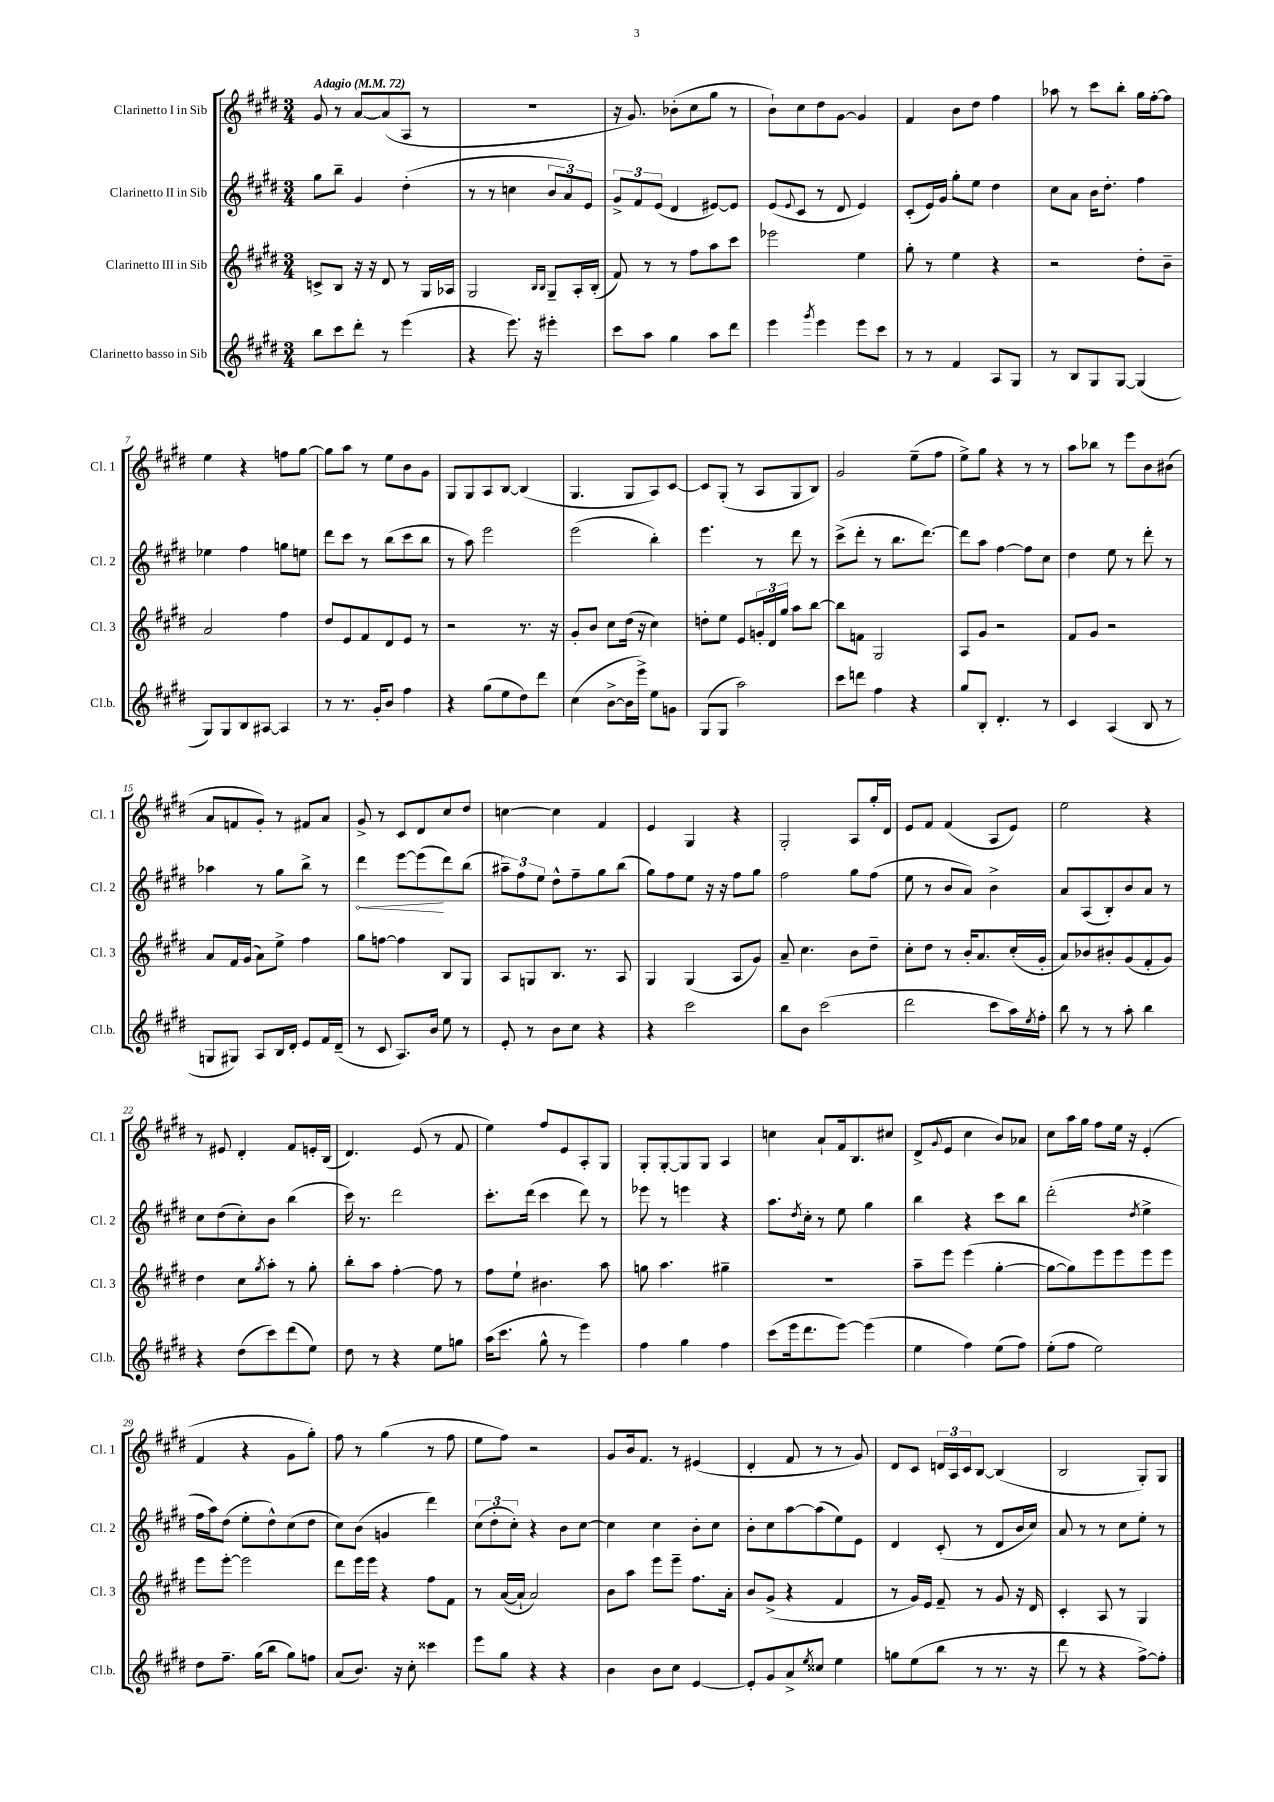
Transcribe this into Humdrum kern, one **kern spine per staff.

**kern	**kern	**kern	**kern
*staff4	*staff3	*staff2	*staff1
*clefG2	*clefG2	*clefG2	*clefG2
*k[f#c#g#d#]	*k[f#c#g#d#]	*k[f#c#g#d#]	*k[f#c#g#d#]
*M3/4	*M3/4	*M3/4	*M3/4
*MM72	*MM72	*MM72	*MM72
8bb	8c^	8gg#	8g#
8ccc#	8B	8bb~	8r
8ddd#'	16r	4g#	[8a
.	16r	.	.
8r	8d#	.	(8a]
(4eee	8r	(4dd#'	8A
.	16G#	.	8r
.	16A-	.	.
=	=	=	=
4r	2G#	8r	2.r
.	.	8r	.
8.eee)	.	4cc	.
16r	.	.	.
.	16qqB	.	.
.	16qqB	.	.
4eee#'	8G#~	12b	.
.	.	12a)	.
.	16A'	.	.
.	.	12e	.
.	(16B'	.	.
=	=	=	=
8ccc#	8f#)	12g#^	16r
.	.	.	8.g#)
.	.	12f#	.
8aa	8r	.	.
.	.	(12e	.
4gg#	8r	4d#	(8b-'
.	8ff#	.	8cc#
8aa	8aa	[8e#)	8gg#
8ddd#	8ccc#	8e#]	8r
=	=	=	=
4eee	2eee-	(8e	8b`)
.	.	8qqe	.
.	.	8c#	8cc#
8qggg#	.	.	.
4eee	.	8r	8dd#
.	.	8d#	[8g#
8eee	4ee	4e)	4g#]
8ccc#	.	.	.
=	=	=	=
8r	8gg#'	(8c#'	4f#
8r	8r	16e)	.
.	.	16g#	.
4f#	4ee	8gg#'	8b
.	.	8ee	8dd#
8A	4r	4dd#	4ff#
8G#	.	.	.
=	=	=	=
8r	2r	8cc#	8aa-
8B	.	8a	8r
8G#	.	16b	8ccc#
.	.	8.dd#'	.
[8G#	.	.	8bb'
(4G#]	8dd#'	4ff#	16gg#
.	.	.	[16ff#'
.	8b~	.	8ff#]
=	=	=	=
8G#)	2a	4ee-	4ee
8G#	.	.	.
8B	.	4ff#	4r
[8A#	.	.	.
4A#]	4ff#	8gg	8ff
.	.	8ee	[8gg#
=	=	=	=
8r	8dd#	8ddd#	8gg#]
8.r	8e	8ccc#	8aa
.	8f#	8r	8r
16g#'	.	.	.
8b	8d#	(8bb	8ee
4ff#	8e	8ccc#	8b
.	8r	8bb	8g#
=	=	=	=
4r	2r	8r	8G#
.	.	8aa)	8G#
(8gg#	.	2eee	8A
8ee	.	.	[8B
8dd#)	8.r	.	(4B]
8ddd#	.	.	.
.	16r	.	.
=	=	=	=
(4cc#	8g#'	(2eee	4.G#
.	8b	.	.
[8b^	8cc#	.	.
16b]	(16dd#	.	8G#
16eee^)	16r	.	.
8ee	4cc#)	4bb')	8A)
8g	.	.	[8c#
=	=	=	=
(8G#	8dd'	4.eee	8c#]
8G#	8ee	.	(8G#'
2aa)	8e	.	8r
.	24g'	8r	8A
.	24d#	.	.
.	24gg#	.	.
.	8aa	8ddd#	8G#
.	[8bb	8r	8B)
=	=	=	=
8ccc#	8bb]	(8ccc#^	2g#
8ddd	8f	8ddd#'	.
4ff#	2G#	8r	.
.	.	8.bb	.
4r	.	.	(8ee~
.	.	[8.ddd#)	.
.	.	.	8ff#
=	=	=	=
8gg#	8A	8ddd#]	8ee^)
8B'	8g#	8aa	8gg#
4.d#'	2r	[4ff#	4r
.	.	8ff#]	8r
8r	.	8cc#	8r
=	=	=	=
4c#	8f#	4dd#	8aa
.	8g#	.	8bb-
(4A	2r	8ee	8r
.	.	8r	8eee
8B	.	8ddd#'	8b
8r	.	8r	(8b#
=	=	=	=
8G	8a	4aa-	8a
8G#)	16f#	.	8f
.	(16g#	.	.
8A	8a)	8r	8g#')
16B	8ee^	8gg#	8r
16d#'	.	.	.
8e	4ff#	8bb^	8f#
16f#	.	8r	8a
(16d#~	.	.	.
=	=	=	=
8r	8gg#	4ddd#	8g#^
8c#	[8ff	.	8r
8.A)	4ff]	[8eee	8c#
.	.	(8eee]	8d#
16b	.	.	.
8ee	8B	8ddd#)	8cc#
8r	8G#	(8bb	8dd#
=	=	=	=
8e'	8A	12aa#~)	[4cc
.	.	12ff#	.
8r	8G	.	.
.	.	12ee	.
8b	8.B	8dd#^^	4cc]
8cc#	.	8ff#~	.
.	8.r	.	.
4r	.	8gg#	4f#
.	8A	(8bb	.
=	=	=	=
4r	4G#	8gg#)	4e
.	.	8ff#	.
2ccc#	(4G#	8ee	4G#
.	.	16r	.
.	.	16r	.
.	8A	8ff#	4r
.	8g#)	8gg#	.
=	=	=	=
8bb	8a~	2ff#	2G#'
8b	4.cc#	.	.
(2ccc#	.	.	.
.	8b	8gg#	8A
.	8dd#~	(8ff#	16gg#'
.	.	.	16d#
=	=	=	=
2ddd#	8cc#'	8ee	8e
.	8dd#	8r	8f#
.	8r	8b	(4f#
.	16b'	8a)	.
.	8.a	.	.
8ccc#	.	4b^	8A
16aa)	(16cc#'	.	8e)
8qee	.	.	.
16ff#'	16g#'	.	.
=	=	=	=
8bb	8a)	8a	2ee
8r	8b-	(8A	.
8r	8b#'	8B')	.
8aa'	(8g#	8b	.
4bb	8f#'	8a	4r
.	8g#)	8r	.
=	=	=	=
4r	4dd#	8cc#	8r
.	.	(8dd#	8e#
(8dd#	8cc#	8cc#')	4d#'
.	8qgg#	.	.
8ccc#)	8aa'	8b	.
(8ddd#	8r	(4bb	8f#
8ee)	8gg#'	.	16e'
.	.	.	(16B
=	=	=	=
8dd#	8bb'	16ccc#)	4.d#)
.	.	8.r	.
8r	8aa	.	.
4r	[4ff#'	2ddd#	.
.	.	.	(8e
8ee	8ff#]	.	8r
8gg	8r	.	8f#
=	=	=	=
(16aa	8ff#	8.ccc#'	4ee)
8.ccc#	.	.	.
.	8ee`	.	.
.	.	(16ddd#	.
8gg#^^	4.b#	4ccc#	8ff#
8r	.	.	8e
4eee)	.	8ddd#)	8A'
.	8aa	8r	8G#
=	=	=	=
4ff#	8gg	8eee-	8G#'
.	4.aa	8r	[8G#'
4gg#	.	4eee	8G#]
.	.	.	8G#
4ff#	4gg#~	4r	4A
=	=	=	=
(8ccc#	2.r	8.aa	4cc
16eee	.	.	.
.	.	8qdd#	.
8.ddd#	.	16cc#'	.
.	.	8r	8a`
[8eee)	.	8ee	16f#
.	.	.	8.B
(4eee]	.	4gg#	.
.	.	.	8cc#
=	=	=	=
4ee	8aa~	4bb	(8d#^
.	.	.	8qqg#
.	8eee	.	8e
4ff#)	(4eee	4r	4cc#
(8ee	[4gg#'	8ccc#	8b)
8ff#)	.	8bb	8a-
=	=	=	=
(8ee'	8gg#_	(2ddd#'	8cc#
8ff#	8gg#])	.	16aa
.	.	.	16gg#
2ee)	8eee	.	8ff#
.	8eee	.	16ee
.	.	.	16r
.	.	8qdd#	.
.	8eee	4ee^	(4e'
.	8eee	.	.
=	=	=	=
8dd#	8eee	16ff#	4f#
.	.	16aa)	.
8.ff#~	[8eee'	(8dd#	.
.	2eee]	8ee'	4r
(16gg#	.	.	.
8bb	.	8dd#^^)	.
8gg#)	.	(8cc#	8g#
8ff	.	8dd#	8gg#')
=	=	=	=
(8a	8ddd#	8cc#)	8ff#
8.b)	16eee	(8b	8r
.	16eee	.	.
.	4r	4g	(4gg#
16r	.	.	.
8cc#'	.	.	.
4ccc##	8ff#	4ddd#)	8r
.	8f#	.	8ff#
=	=	=	=
8eee	8r	(12cc#	8ee
.	.	12dd#'	.
8gg#	([16a	.	8ff#)
.	.	12cc#')	.
.	16a`]	.	.
4r	2a)	4r	2r
4r	.	8b	.
.	.	[8cc#	.
=	=	=	=
4b	8b	4cc#]	8g#
.	8aa	.	16b
.	.	.	8.f#
8b	8eee	4cc#	.
8cc#	8eee~	.	8r
[4e	8.ff#	8b'	(4e#
.	.	8cc#	.
.	16a'	.	.
=	=	=	=
8e']	8b	8b'	4d#'
8g#	(8g#^	8cc#	.
8a^	4r	[8aa	8f#
8qee	.	.	.
8cc##	.	(8aa]	8r
4ee	4f#	8ee)	8r
.	.	8e	8g#)
=	=	=	=
8gg	8r	4d#	8d#
(8ee	16g#)	.	8c#
.	16e	.	.
8bb	8f#~	(8c#'	24d
.	.	.	24A
.	.	.	24c#
8r	8r	8r	[8B
8.r	8g#	8d#	(4B]
.	16r	16b	.
16r	16d#	16cc#)	.
=	=	=	=
8ddd#	4c#'	8a	2B
8r	.	8r	.
4r	8A	8r	.
.	8r	8cc#	.
[8ff#^)	4G#	8ee'	8G#')
8ff#']	.	8r	8G#
==	==	==	==
*-	*-	*-	*-
